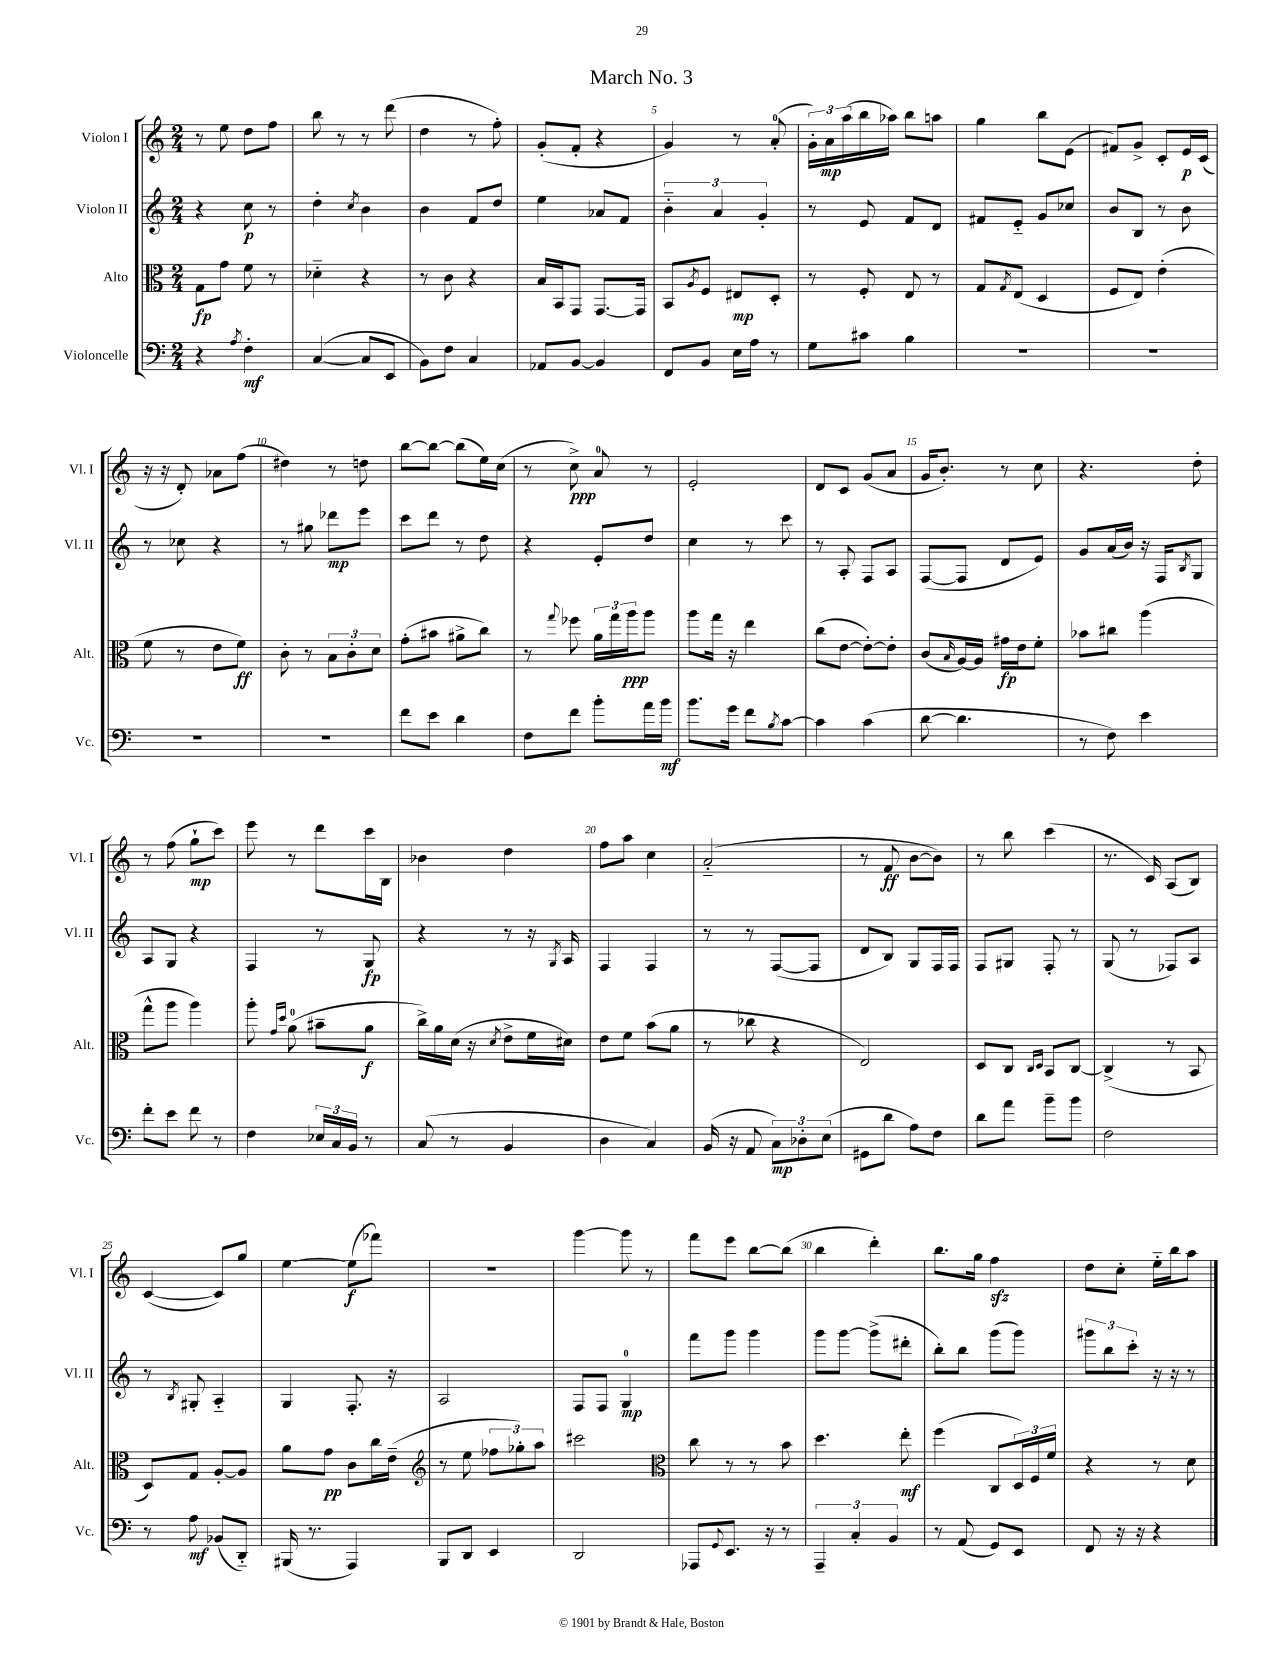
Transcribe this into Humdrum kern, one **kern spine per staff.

**kern	**kern	**kern	**kern
*staff4	*staff3	*staff2	*staff1
*clefF4	*clefC3	*clefG2	*clefG2
*k[]	*k[]	*k[]	*k[]
*M2/4	*M2/4	*M2/4	*M2/4
4r	8G	4r	8r
.	8g	.	8ee
8qA	.	.	.
4F'	8f	8cc	8dd
.	8r	8r	8ff
=	=	=	=
([4C	4d-'~	4dd'	8bb
.	.	.	8r
.	.	8qcc	.
8C]	4r	4b	8r
8EE	.	.	(8ddd
=	=	=	=
8BB)	8r	4b	4dd
8F	8c	.	.
4C	4r	8f	8r
.	.	8dd	8ff')
=	=	=	=
8AA-	16B	4ee	(8g'
.	16BB	.	.
[8BB	8GG	.	8f'
4BB]	[8.GG	8a-	4r
.	.	8f	.
.	16GG]	.	.
=	=	=	=
8FF	8BB	6b'~	4g)
.	8qA	.	.
8BB	8F	.	.
.	.	6a	.
16E	8E#	.	8r
16A	.	.	.
.	.	6g'	.
8r	8D'	.	(8a'
=	=	=	=
8G	8r	8r	24g')
.	.	.	24a
.	.	.	(24aa
8c#	8F'	8e	16bb
.	.	.	16aa-)
4B	8E	8f	8bb
.	8r	8d	8aa
=	=	=	=
2r	8G	8f#	4gg
.	8qG	.	.
.	(8E	8e'~	.
.	4D	8g	8bb
.	.	8cc-	(8e
=	=	=	=
2r	8F	8b	8f#)
.	8E)	8B	8g^
.	(4e'	8r	8c'
.	.	8b	16e
.	.	.	(16c
=	=	=	=
2r	8f	8r	16r
.	.	.	16r
.	8r	8cc-	8d')
.	8e	4r	8a-
.	8f)	.	(8ff
=	=	=	=
2r	8c'	8r	4dd#)
.	8r	8gg#	.
.	12B	8ddd-	8r
.	12c'	.	.
.	.	8eee	8dd
.	12d	.	.
=	=	=	=
8f	(8g'	8ccc	[8bb
8e	8b#	8ddd	8bb_
4d	8a#^	8r	(8bb]
.	8cc)	8dd	16ee)
.	.	.	(16cc
=	=	=	=
8F	8r	4r	8r
.	8qqgg	.	.
8f	8ff-	.	8cc^)
8b'	24a	8e'	8a
.	24gg	.	.
.	24aa	.	.
16a	8aa	8dd	8r
16b	.	.	.
=	=	=	=
8.b	8aa	4cc	2e'
.	16gg	.	.
16g	16r	.	.
8f	4ee	8r	.
8qB	.	.	.
[8c	.	8ccc	.
=	=	=	=
4c]	(8cc	8r	8d
.	[8e	8A'	8c
(4c	8e'_)	8F	(8g
.	8e']	8A	8a
=	=	=	=
[8d	(8c	([8F	16g
.	.	.	8.b')
.	16qqB	.	.
4.d]	[16A)	8F]	.
.	16A]	.	.
.	16g#	8d	8r
.	16e	.	.
.	8f'	8e)	8cc
=	=	=	=
8r	8b-	8g	4.r
8F)	8cc#	(16a	.
.	.	16b)	.
4e	(4aa	16r	.
.	.	16F	.
.	.	8qB	.
.	.	8G	8dd'
=	=	=	=
8f'	8gg^^	8A	8r
8e	8aa	8G	(8ff
8f	4aa)	4r	8gg`
8r	.	.	8ccc)
=	=	=	=
4F	8aa'	4F	8eee
.	16qqg	.	.
.	16qqdd	.	.
.	(8a	.	8r
24E-	8b#~	8r	8ddd
24C	.	.	.
24BB	.	.	.
8r	8a	8G	16ccc
.	.	.	16B
=	=	=	=
(8C	16cc^)	4r	4b-
.	16a	.	.
8r	(16d	.	.
.	16r	.	.
.	8qd	.	.
4BB	8e^	8r	4dd
.	16f	16r	.
.	.	8qG	.
.	16d#)	16A	.
=	=	=	=
4D	8e	4F	8ff
.	8f	.	8aa
4C)	(8b	4F	4cc
.	8a	.	.
=	=	=	=
(16BB	8r	8r	(2a'~
16r	.	.	.
8AA	8cc-	8r	.
12C)	4r	([8F	.
12D-'	.	.	.
.	.	8F]	.
(12E	.	.	.
=	=	=	=
8GG#	2E)	8d	8r
8d	.	8B)	8f
8A)	.	8G	[8b
8F	.	16F	8b])
.	.	16F	.
=	=	=	=
8d	8D	8F	8r
8a	8C	8G#	8bb
.	16qqC	.	.
.	16qqD	.	.
8b~	8BB	8F'	(4ccc
8b	[8C	8r	.
=	=	=	=
2F	(4C^]	(8G	8.r
.	.	8r	.
.	.	.	16c)
.	8r	8F-)	(8A
.	8BB	8A	8B)
=	=	=	=
8r	8D)	8r	([4c
.	.	8qB	.
8A	8G	8G#'	.
(8BB-	[8A'	4A'~	8c])
8DD'~)	8A]	.	8gg
=	=	=	=
(16BBB#	8a	4G	[4ee
8.r	.	.	.
.	8g	.	.
4AAA)	8c	8.F'	(8ee]
.	16cc	.	8fff-)
.	(16e~	16r	.
=	=	=	=
*	*clefG2	*	*
8BBB	8r	2A	2r
8DD	8ee	.	.
4EE	12ff-	.	.
.	12gg-')	.	.
.	12aa	.	.
=	=	=	=
2DD	2ccc#	8F	[4ggg
.	.	8F	.
.	.	4G	8ggg]
.	.	.	8r
=	=	=	=
*	*clefC3	*	*
8AAA-	8cc	8fff	8fff
8qqGG	.	.	.
8.EE	8r	8ggg	8eee
.	8r	4ggg	[8bb
16r	.	.	.
8r	8b	.	(8bb]
=	=	=	=
6AAA~	4.dd	8ggg	4bb
.	.	[8ggg	.
6C'	.	.	.
.	.	(8ggg^]	4ddd')
6BB	.	.	.
.	8ee'	8ddd#'	.
=	=	=	=
8r	(4ff	8bb')	8.bb
(8AA	.	8bb	.
.	.	.	16gg
8GG)	8C	(8ggg	4ff
8EE	24D)	8ggg)	.
.	24F	.	.
.	24f	.	.
=	=	=	=
8FF	4r	12ggg#	8dd
.	.	12bb	.
16r	.	.	8cc'
.	.	12ccc'	.
16r	.	.	.
4r	8r	16r	16ee'~
.	.	16r	16bb
.	8d	8r	8aa
==	==	==	==
*-	*-	*-	*-
